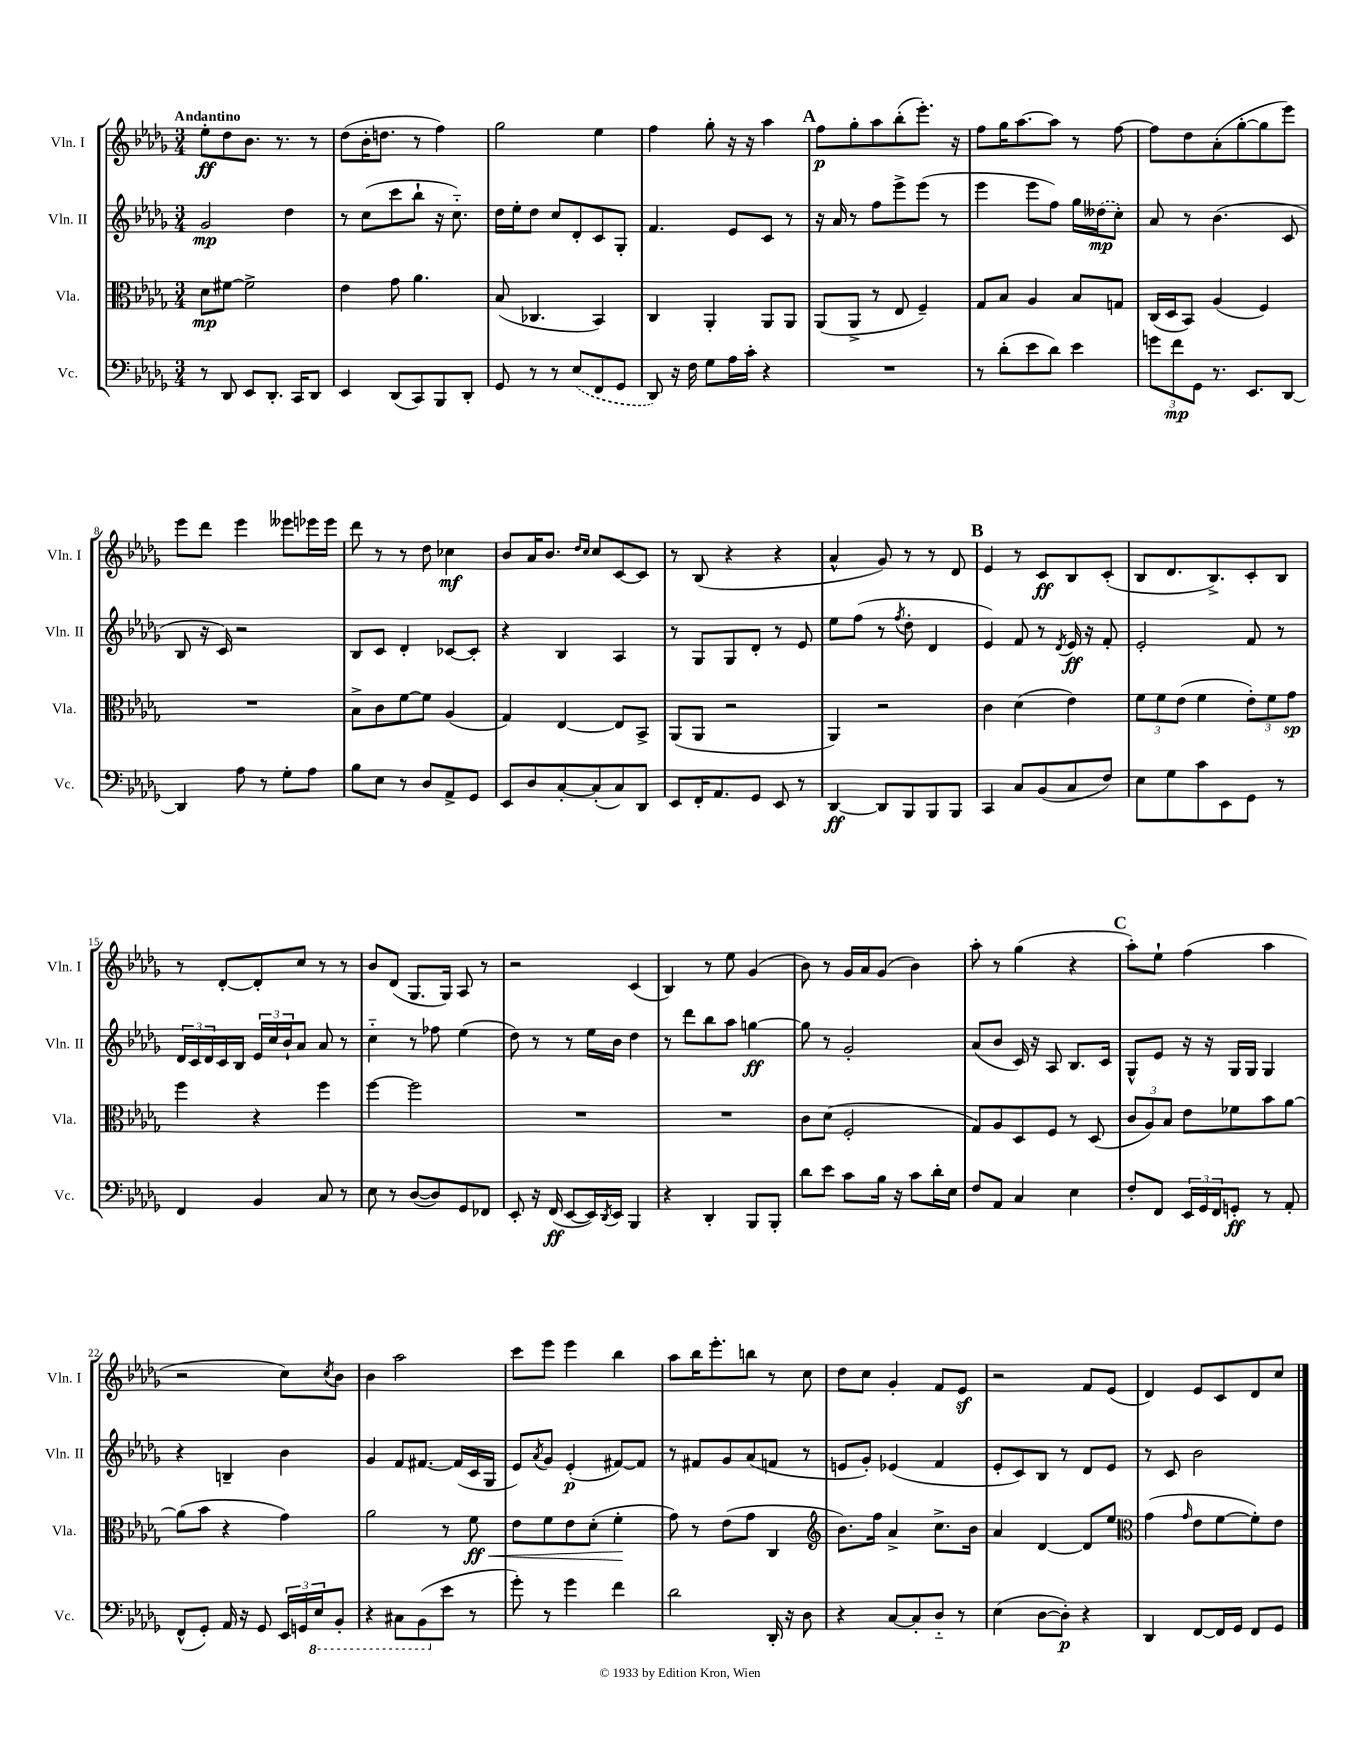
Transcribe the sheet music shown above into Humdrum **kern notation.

**kern	**dynam	**kern	**dynam	**kern	**dynam	**kern	**dynam
*part4	*part4	*part3	*part3	*part2	*part2	*part1	*part1
*staff4	*staff4	*staff3	*staff3	*staff2	*staff2	*staff1	*staff1
*I"Vc.	*	*I"Vla.	*	*I"Vln. II	*	*I"Vln. I	*
*I'Vc.	*	*I'Vla.	*	*I'Vln. II	*	*I'Vln. I	*
*clefF4	*	*clefC3	*	*clefG2	*	*clefG2	*
*k[b-e-a-d-g-]	*	*k[b-e-a-d-g-]	*	*k[b-e-a-d-g-]	*	*k[b-e-a-d-g-]	*
*M3/4	*	*M3/4	*	*M3/4	*	*M3/4	*
=1	=1	=1	=1	=1	=1	=1	=1
!	!	!	!	!	!	!LO:TX:a:B:t=Andantino	!
8r	.	8d-\L	mp	2g-/	mp	8ee-'\L	ff
8DD-/	.	[8f#X\J	.	.	.	8dd-\	.
8EE-/L	.	2f#^\]	.	.	.	8.b-\J	.
8.DD-'/J	.	.	.	.	.	.	.
.	.	.	.	.	.	8.r	.
.	.	.	.	4dd-\	.	.	.
16CC/KL	.	.	.	.	.	.	.
8DD-/J	.	.	.	.	.	8r	.
=2	=2	=2	=2	=2	=2	=2	=2
4EE-/	.	4e-\	.	8r	.	(8dd-\L	.
.	.	.	.	(8cc\L	.	16b-'\K	.
.	.	.	.	.	.	8.ddn\J	.
(8DD-/L	.	8g-\	.	8ccc\	.	.	.
8CC/)	.	4.a-\	.	8bb-`\J	.	8r	.
8BBB-/	.	.	.	16r	.	4ff\)	.
.	.	.	.	8.cc\)	.	.	.
8DD-'/J	.	.	.	.	.	.	.
=3	=3	=3	=3	=3	=3	=3	=3
8GG-/	.	(8B-/	.	16dd-\LL	.	2gg-\	.
.	.	.	.	16ee-'\J	.	.	.
8r	.	4.C-X/	.	8dd-\J	.	.	.
8r	.	.	.	8cc/L	.	.	.
(8E-/L	.	.	.	8d-'/	.	.	.
8FF/	.	4BB-/)	.	8c/	.	4ee-\	.
8GG-/J	.	.	.	8G-'/J	.	.	.
=4	=4	=4	=4	=4	=4	=4	=4
8DD-/)	.	4C/	.	4.f/	.	4ff\	.
16r	.	.	.	.	.	.	.
16F\	.	.	.	.	.	.	.
8G-\L	.	4AA-'/	.	.	.	8gg-'\	.
16A-\L	.	.	.	8e-/L	.	16r	.
16c'\JJ	.	.	.	.	.	16r	.
4r	.	8AA-/L	.	8c/J	.	4aa-\	.
.	.	8AA-/J	.	8r	.	.	.
!!LO:REH:place=s1:t=A
=5	=5	=5	=5	=5	=5	=5	=5
2.r	.	(8AA-/L	.	16r	.	8ff\L	p
.	.	.	.	16a-/	.	.	.
.	.	8AA-^/J	.	8r	.	8gg-'\	.
.	.	8r	.	8ff\L	.	8aa-\	.
.	.	8E-/	.	8eee-^\	.	(8bb-'\	.
.	.	4F~/)	.	(8eee-\J	.	8.eee-'\J)	.
.	.	.	.	8r	.	.	.
.	.	.	.	.	.	16r	.
=6	=6	=6	=6	=6	=6	=6	=6
8r	.	8G-/L	.	4eee-\	.	8ff\L	.
(8d-'\L	.	8B-/J	.	.	.	16gg-\K	.
.	.	.	.	.	.	[8.aa-\	.
8e-\	.	4A-/	.	8eee-\L	.	.	.
8d-\J)	.	.	.	8ff\J)	.	8aa-\J]	.
4e-\	.	8B-/L	.	16gg-\LL	.	8r	.
.	.	.	.	(16dd--X\J	mp	.	.
.	.	8Gn/J	.	8cc'\J)	.	[8ff\	.
=7	=7	=7	=7	=7	=7	=7	=7
12gn\L	.	(16C/LL	.	8a-/	.	8ff\L]	.
.	.	16D-/J	.	.	.	.	.
12f\	mp	.	.	.	.	.	.
.	.	8BB-/J)	.	8r	.	8dd-\	.
12GG-\J	.	.	.	.	.	.	.
8.r	.	(4A-/	.	(4.b-\	.	(8a-'\	.
.	.	.	.	.	.	[8gg-'\	.
8.EE-/L	.	.	.	.	.	.	.
.	.	4F/)	.	.	.	8gg-\]	.
[8DD-/J	.	.	.	8c/	.	8eee-\J)	.
!!LO:LB:g=z
=8	=8	=8	=8	=8	=8	=8	=8
4DD-/]	.	2.r	.	8B-/	.	8eee-\L	.
.	.	.	.	16r	.	8ddd-\J	.
.	.	.	.	16c/)	.	.	.
8A-\	.	.	.	2r	.	4eee-\	.
8r	.	.	.	.	.	.	.
8G-'\L	.	.	.	.	.	8eee--X\L	.
8A-\J	.	.	.	.	.	16eee-X\L	.
.	.	.	.	.	.	16eee-\JJ	.
=9	=9	=9	=9	=9	=9	=9	=9
8B-\L	.	8B-^\L	.	8B-/L	.	8ddd-\	.
8E-\J	.	8c\	.	8c/J	.	8r	.
8r	.	[8f\	.	4d-'/	.	8r	.
8D-/L	.	8f\J]	.	.	.	8dd-\	.
8AA-^/	.	(4A-/	.	[8c-X/L	.	4cc-X\	mf
8GG-/J	.	.	.	8c-'/J]	.	.	.
=10	=10	=10	=10	=10	=10	=10	=10
8EE-/L	.	4G-/)	.	4r	.	8b-/L	.
8D-/	.	.	.	.	.	16a-/K	.
.	.	.	.	.	.	8.b-/J	.
[8C'/	.	[4E-/	.	4B-/	.	.	.
.	.	.	.	.	.	16qqdd-/LL	.
.	.	.	.	.	.	16qqcc/JJ	.
(8C'/]	.	.	.	.	.	8cc/L	.
8C/)	.	8E-/L]	.	4A-/	.	[8c/	.
8DD-/J	.	8BB-^/J	.	.	.	8c/J]	.
=11	=11	=11	=11	=11	=11	=11	=11
8EE-/L	.	(8AA-/L	.	8r	.	8r	.
16FF'/K	.	8AA-/J	.	8G-/L	.	(8B-/	.
8.AA-/	.	.	.	.	.	.	.
.	.	2r	.	8G-/	.	4r	.
8GG-/J	.	.	.	8d-'/J	.	.	.
8EE-/	.	.	.	8r	.	4r	.
8r	.	.	.	8e-/	.	.	.
=12	=12	=12	=12	=12	=12	=12	=12
[4DD-/	ff	4AA-/)	.	8ee-\L	.	4a-^^/	.
.	.	.	.	(8ff\J	.	.	.
8DD-/L]	.	2r	.	8r	.	8g-/)	.
.	.	.	.	8qff/	.	.	.
8BBB-/	.	.	.	8dd-'\	.	8r	.
8BBB-/	.	.	.	4d-/	.	8r	.
8BBB-/J	.	.	.	.	.	8d-/	.
!!LO:REH:place=s1:t=B
=13	=13	=13	=13	=13	=13	=13	=13
4CC/	.	4c\	.	4e-/)	.	4e-/	.
8C/L	.	(4d-\	.	8f/	.	8r	.
(8BB-/	.	.	.	8r	.	8c/L	ff
.	.	.	.	8qd-/	.	.	.
8C/	.	4e-\)	.	16e-/	ff	8B-/	.
.	.	.	.	16r	.	.	.
8F/J)	.	.	.	8f'/	.	(8c'/J	.
=14	=14	=14	=14	=14	=14	=14	=14
8E-\L	.	12f\L	.	2e-'/	.	8B-/L	.
.	.	12f\	.	.	.	.	.
8G-\	.	.	.	.	.	8.d-/	.
.	.	(12e-\J	.	.	.	.	.
8c\	.	4f\	.	.	.	.	.
.	.	.	.	.	.	8.B-^/)	.
8EE-\	.	.	.	.	.	.	.
8GG-\J	.	12e-'\L)	.	8f/	.	8c'/	.
.	.	12f\	.	.	.	.	.
8r	.	.	.	8r	.	8B-/J	.
.	.	12g-\J	sp	.	.	.	.
!!LO:LB:g=z
=15	=15	=15	=15	=15	=15	=15	=15
4FF/	.	4ff\	.	24d-/LL	.	8r	.
.	.	.	.	24c/	.	.	.
.	.	.	.	24d-/	.	.	.
.	.	.	.	16c/	.	[8d-'/L	.
.	.	.	.	16B-/JJ	.	.	.
4BB-/	.	4r	.	24e-/LL	.	8d-'/]	.
.	.	.	.	24cc/	.	.	.
.	.	.	.	24b-`/J	.	.	.
.	.	.	.	8a-/J	.	8cc/J	.
8C/	.	4ff\	.	8a-/	.	8r	.
8r	.	.	.	8r	.	8r	.
=16	=16	=16	=16	=16	=16	=16	=16
8E-\	.	[4ff\	.	4cc\	.	8b-/L	.
8r	.	.	.	.	.	(8d-/J	.
([8D-/L	.	2ff\]	.	8r	.	8.G-/L	.
8D-/])	.	.	.	8ff-X\	.	.	.
.	.	.	.	.	.	16G-/Jk)	.
8GG-/	.	.	.	(4ee-\	.	8A-/	.
8FF-X/J	.	.	.	.	.	8r	.
=17	=17	=17	=17	=17	=17	=17	=17
8EE-'/	.	2.r	.	8dd-\)	.	2r	.
16r	.	.	.	8r	.	.	.
(16FF/	ff	.	.	.	.	.	.
[8EE-/L	.	.	.	8r	.	.	.
16EE-/L])	.	.	.	16ee-\LL	.	.	.
8qDD-/	.	.	.	.	.	.	.
16EE-/JJ	.	.	.	16b-\JJ	.	.	.
4BBB-/	.	.	.	4dd-\	.	(4c/	.
=18	=18	=18	=18	=18	=18	=18	=18
4r	.	2.r	.	8r	.	4B-/)	.
.	.	.	.	8ddd-\L	.	.	.
4DD-'/	.	.	.	8bb-\	.	8r	.
.	.	.	.	8aa-\J	.	8ee-\	.
8BBB-/L	.	.	.	[4ggn\	ff	(4g-/	.
8BBB-'/J	.	.	.	.	.	.	.
=19	=19	=19	=19	=19	=19	=19	=19
8d-\L	.	8c\L	.	8gg\]	.	8b-\)	.
8e-\J	.	(8d-\J	.	8r	.	8r	.
8c\L	.	2F'/	.	2g-'/	.	16g-/LL	.
.	.	.	.	.	.	16a-/J	.
16B-\Jk	.	.	.	.	.	(8g-/J	.
16r	.	.	.	.	.	.	.
8c\L	.	.	.	.	.	4b-\)	.
16d-'\L	.	.	.	.	.	.	.
16E-\JJ	.	.	.	.	.	.	.
=20	=20	=20	=20	=20	=20	=20	=20
8F/L	.	8G-/L)	.	(8a-/L	.	8aa-'\	.
8AA-/J	.	8A-/	.	8b-/J	.	8r	.
4C/	.	8D-/	.	16c/)	.	(4gg-\	.
.	.	.	.	16r	.	.	.
.	.	8F/J	.	8A-/	.	.	.
4E-\	.	8r	.	8.B-/L	.	4r	.
.	.	(8D-/	.	.	.	.	.
.	.	.	.	16c/Jk	.	.	.
!!LO:REH:place=s1:t=C
=21	=21	=21	=21	=21	=21	=21	=21
8F'/L	.	12c/L	.	8G-^^/L	.	8aa-'\L)	.
.	.	12A-/)	.	.	.	.	.
8FF/J	.	.	.	8e-/J	.	8ee-`\J	.
.	.	12B-/J	.	.	.	.	.
24EE-/LL	.	8e-\L	.	16r	.	(4ff\	.
24GG-/	.	.	.	.	.	.	.
.	.	.	.	16r	.	.	.
24FF/J	.	.	.	.	.	.	.
8GGn'/J	ff	8f-X\	.	16G-/LL	.	.	.
.	.	.	.	16G-/JJ	.	.	.
8r	.	8b-\	.	4G-/	.	4aa-\	.
8AA-'/	.	[8a-\J	.	.	.	.	.
!!LO:LB:g=z
=22	=22	=22	=22	=22	=22	=22	=22
(8FF^^/L	.	(8a-\L]	.	4r	.	2r	.
8GG-'/J)	.	8b-\J	.	.	.	.	.
16AA-/	.	4r	.	4Bn~/	.	.	.
16r	.	.	.	.	.	.	.
8GG-/	.	.	.	.	.	.	.
24EE-/LL	.	4g-\)	.	4b-\	.	8cc\L)	.
24GGn/	.	.	.	.	.	.	.
*8ba	*	*	*	*	*	*	*
24EE-/J	.	.	.	.	.	.	.
.	.	.	.	.	.	8qcc/	.
8BBB-'/J	.	.	.	.	.	8b-\J	.
=23	=23	=23	=23	=23	=23	=23	=23
4r	.	2a-\	.	4g-/	.	4b-\	.
8CC#X\L	.	.	.	8f/L	.	2aa-\	.
(8BBB-\	.	.	.	[8.f#X/J	.	.	.
*X8ba	*	*	*	*	*	*	*
8e-\J	.	8r	.	.	.	.	.
.	.	.	.	(16f#/LL]	.	.	.
!	!	!	!LO:HP:b	!	!	!	!
8r	.	8f\	< ff	16c/	.	.	.
.	.	.	.	16G-/JJ	.	.	.
=24	=24	=24	=24	=24	=24	=24	=24
8g-'\)	.	8e-\L	.	8e-/L)	.	8ccc\L	.
.	.	.	.	8qa-/	.	.	.
8r	.	8f\	.	8g-/J	.	8eee-\J	.
4g-\	.	8e-\	.	(4e-'/	p	4eee-\	.
.	.	(8d-'\J	.	.	.	.	.
4f\	.	4f'\	.	[8f#X/L)	.	4bb-\	.
.	.	.	.	8f#/J]	.	.	.
.	.	.	[	.	.	.	.
=25	=25	=25	=25	=25	=25	=25	=25
2d-\	.	8g-\)	.	8r	.	8aa-\L	.
.	.	8r	.	8f#X/L	.	16bb-\K	.
.	.	.	.	.	.	8.eee-'\	.
.	.	(8e-\L	.	8g-/	.	.	.
.	.	8g-\J	.	(8a-/	.	8bbn\J	.
16DD-'/	.	4C/	.	8fn/J	.	8r	.
16r	.	.	.	.	.	.	.
8D-\	.	.	.	8r	.	8cc\	.
=26	=26	=26	=26	=26	=26	=26	=26
*	*	*clefG2	*	*	*	*	*
4r	.	8.b-\L)	.	8en/L	.	8dd-\L	.
.	.	.	.	8g-'/J)	.	8cc\J	.
.	.	16ff\Jk	.	.	.	.	.
[8C/L	.	4a-^/	.	(4e-X/	.	4g-'/	.
8C'/]	.	.	.	.	.	.	.
8D-/J	.	8.cc^\L	.	4f/	.	8f/L	.
8r	.	.	.	.	.	8e-z/J	.
.	.	16b-\Jk	.	.	.	.	.
=27	=27	=27	=27	=27	=27	=27	=27
(4E-\	.	4a-/	.	8e-'/L	.	2r	.
.	.	.	.	8c/)	.	.	.
[8D-\L	.	[4d-/	.	8B-/J	.	.	.
8D-'\J])	p	.	.	8r	.	.	.
4r	.	8d-/L]	.	8d-/L	.	8f/L	.
.	.	8ee-/J	.	8e-/J	.	(8e-/J	.
=28	=28	=28	=28	=28	=28	=28	=28
*	*	*clefC3	*	*	*	*	*
4DD-/	.	(4g-\	.	8r	.	4d-/)	.
.	.	.	.	8c/	.	.	.
.	.	16qqg-/	.	.	.	.	.
[8FF/L	.	8e-\L	.	2b-\	.	8e-/L	.
16FF/L]	.	[8f\	.	.	.	8c/	.
16GG-/JJ	.	.	.	.	.	.	.
8FF/L	.	8f'\])	.	.	.	8d-/	.
8GG-/J	.	8e-\J	.	.	.	8cc/J	.
==	==	==	==	==	==	==	==
*-	*-	*-	*-	*-	*-	*-	*-
